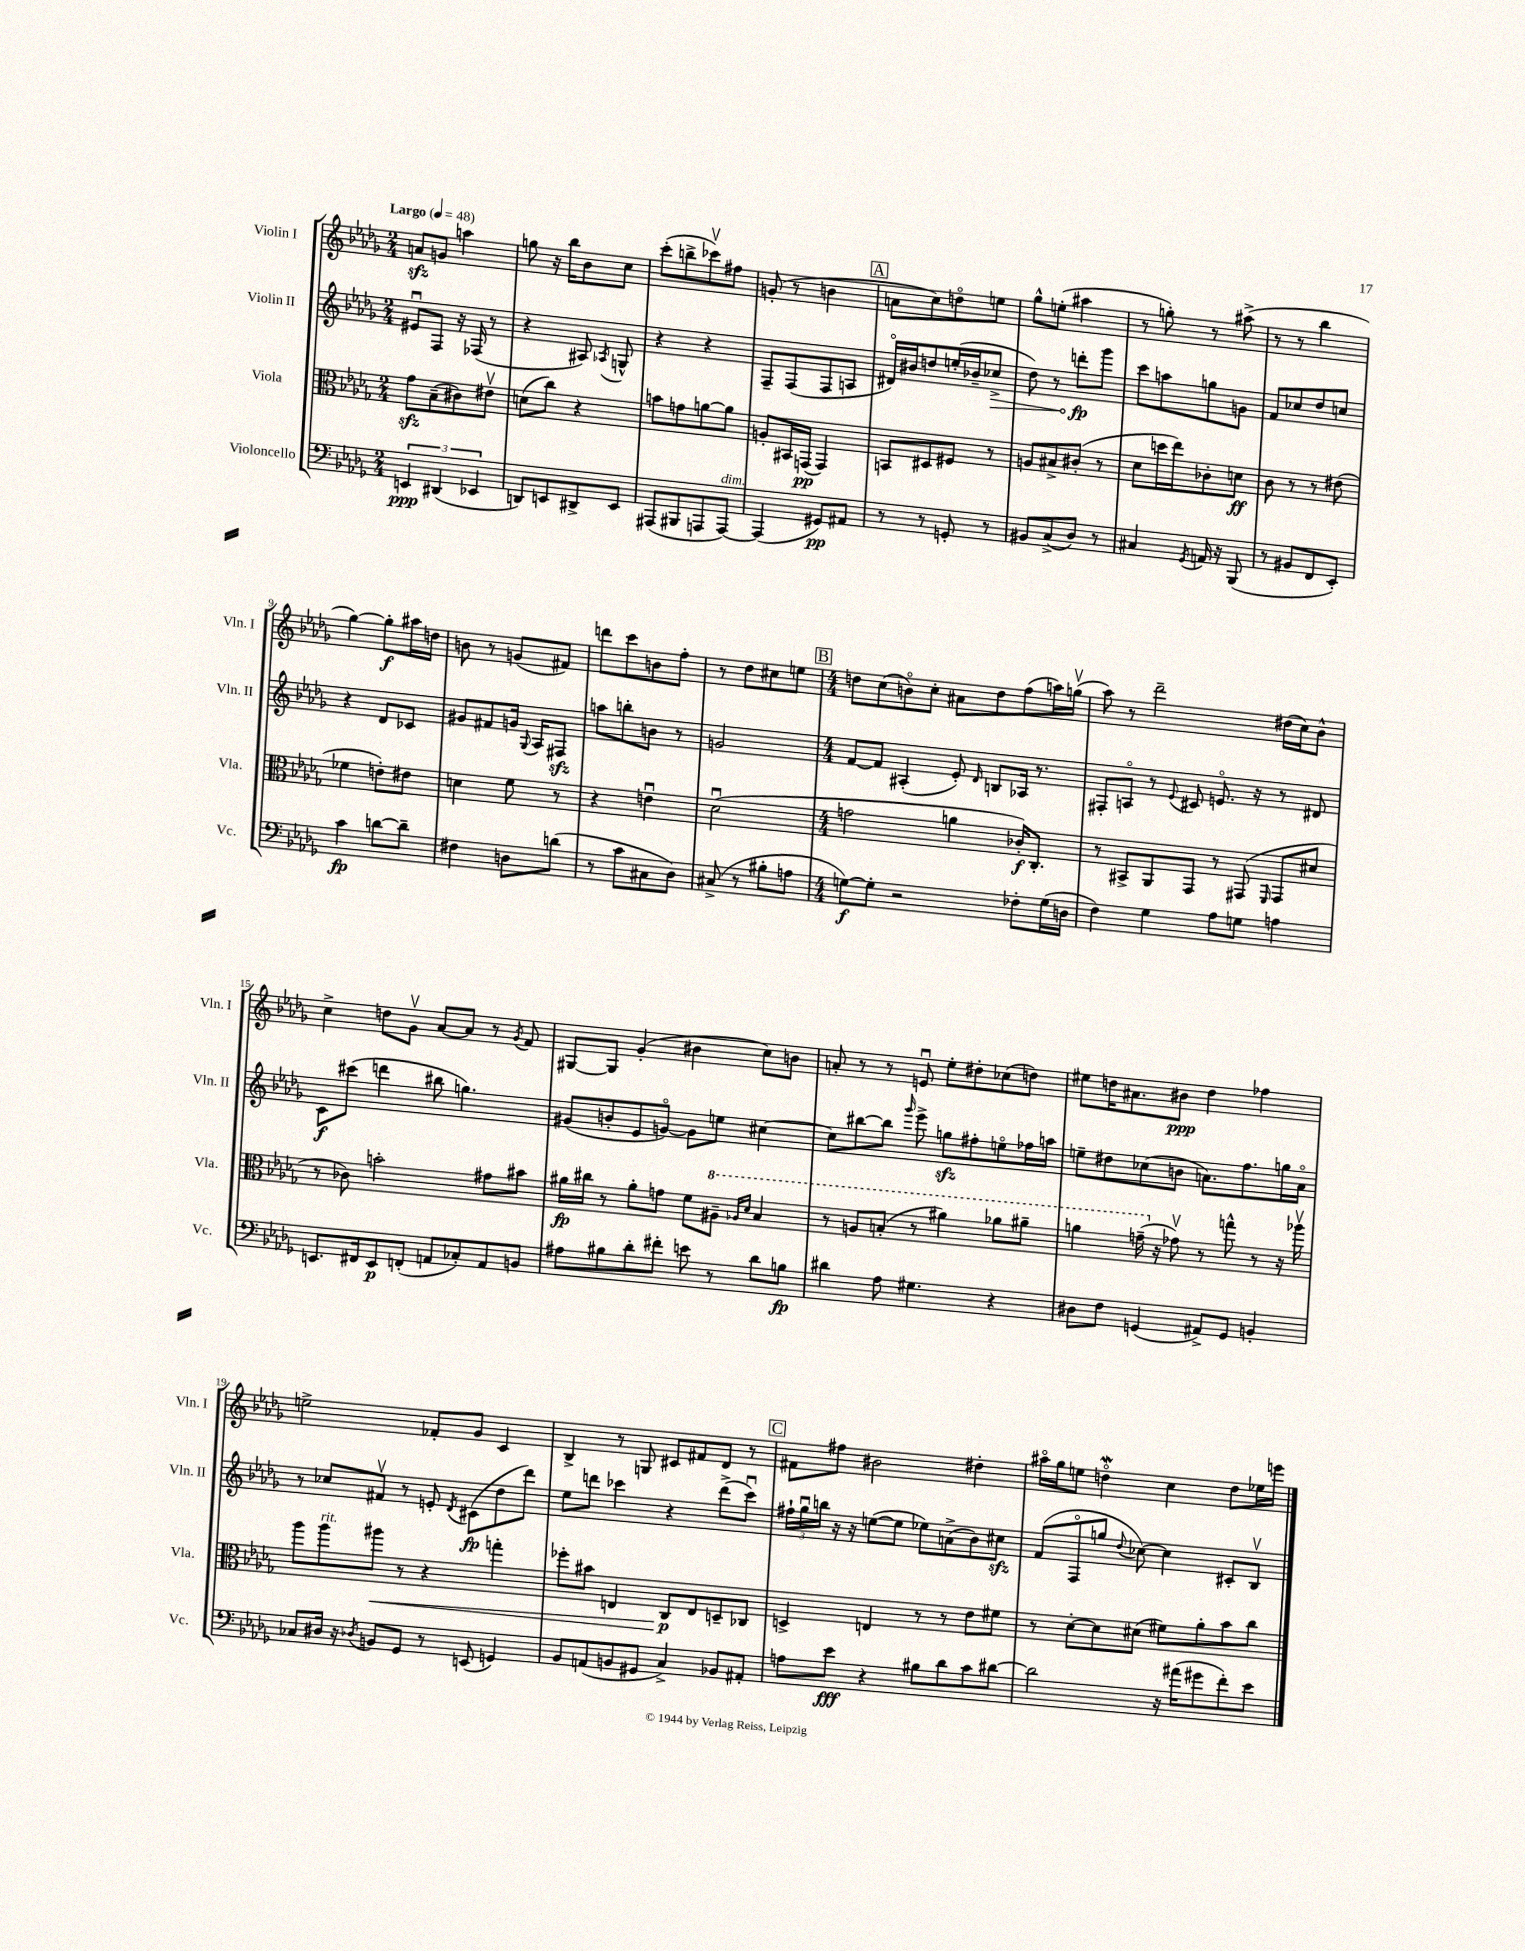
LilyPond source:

<<
\new StaffGroup <<
\new Staff = "s0" \with { instrumentName = "Violin I" shortInstrumentName = "Vln. I" } {
    \clef treble \key des \major \numericTimeSignature \time 2/4 \tempo "Largo" 4 = 48
    \autoBeamOff a'8[\sfz g'8] a''4 |
    g''8 r16 bes''16[ bes'8 c''8] |
    c'''8[-.( b''8-> ces'''8\upbow) fis''8] |
    g'8-.( r8 b'4 |
    \mark \markup { \box "A" } a'8[ c''8) d''8\flageolet e''8] |
    ges''8[-^ e''8]-.( ais''4 |
    r8 g''8-.) r8 ais''8->( |
    r8 r8 bes''4 |
    ges''4~) ges''8[-.\f ais''16 d''16] |
    b'8 r8 g'8[( fis'8]) |
    d'''8[ c'''8 b'8 f''8]-. |
    r8 des''8[ cis''8 e''8] |
    \mark \markup { \box "B" } \numericTimeSignature \time 4/4 d''8[ c''8( b'8\flageolet) c''8]-. ais'8[ d''8 f''8( a''16) g''16]\upbow( |
    aes''8) r8 des'''2-- dis''16[( c''16) bes'8]-^ |
    c''4-> d''8[ ges'8]\upbow aes'8[~ aes'8] r8 \acciaccatura { ges'8 } f'8 |
    gis8[~ gis8] ges'4-.( bis'4 c''8[) b'8] |
    a'8-. r8 r8 e'8\downbow ees''8[-. dis''8-. ces''8( d''8]) |
    eis''8[ d''16 ais'8. bis'8]\ppp d''4 fes''4 |
    e''2-> fes'8[-. ges'8] c'4 |
    bes4-> r8 g8 cis'8[ fis'8 des'8] r8 |
    \mark \markup { \box "C" } fis'8[ fis''8] bis'2 dis''4-. |
    ais''16[\flageolet ges''16 e''8] d''4\flageolet\mordent c''4 d''8[ ees''16 e'''16] \bar "|." |
}
\new Staff = "s1" \with { instrumentName = "Violin II" shortInstrumentName = "Vln. II" } {
    \clef treble \key des \major \numericTimeSignature \time 2/4
    \autoBeamOff eis'8[\downbow f8] r16 fes16( r8 |
    r4 ais8) \acciaccatura { aes8 } g8-^ |
    r4 r4 |
    f8[-- f8( f8 a8] |
    \mark \markup { \box "A" } dis'16[\flageolet) bis'16 d''8 e''16-.( bes'16-- \once \override Hairpin.circled-tip = ##t ces''8]->\> |
    des''8) r8 d'''8[-.\fp\! ges'''8] |
    c'''8[ a''8 g''8 g'8] |
    f'8[ ces''8 des''8 c''8] |
    r4 des'8[ ces'8] |
    gis'8[ fis'8 g'16] \appoggiatura { ges8 } aes16[ fis8]\sfz |
    a''8[ b''8-. b'8] r8 |
    g'2 |
    \mark \markup { \box "B" } \numericTimeSignature \time 4/4 f'8[~ f'8] ais4-.( ees'8-.) \grace { des'16 } b8[ aes16] r8. |
    fis8[-. a8]\flageolet r8 \appoggiatura { ees'8 } cis'8 e'8.\flageolet r16 r8 dis'8 |
    c'8[\f cis'''8]( d'''4 bis''8 g''4.) |
    gis'8[( b'8-. ees'8 g'8]~\flageolet) g'8[ e''8] cis''4~ |
    cis''8[ bis''8~ bis''8] \grace { ges'''16 } ees'''8-> g''8[\sfz fis''8-. e''8\flageolet fes''16 a''16] |
    e''8[-- dis''8 ces''8( b'8] a'8.[) f''8. g''16 a'16]\flageolet |
    r8 ces''8[ fis'8]\upbow r8 e'8-. \acciaccatura { des'8 } cis'8[\fp( des''8 des'''8]) |
    ees''8[ d'''8] ces'''4 r4 d'''8[->( ces'''8]\downbow) |
    \mark \markup { \box "C" } \tuplet 3/2 { fis''16[-! ges''16\downbow b''16] } r16 r16 e''8[~( e''8] ees''8[) a'8->( bes'8) cis''8]\sfz |
    f'8[( f8\flageolet g''8] \appoggiatura { des''8 } ces''8~) ces''4 cis'8[-. bes8]\upbow \bar "|." |
}
\new Staff = "s2" \with { instrumentName = "Viola" shortInstrumentName = "Vla." } {
    \clef alto \key des \major \numericTimeSignature \time 2/4
    \autoBeamOff ges'8[\sfz bes8--( cis'8) eis'8]\upbow |
    d'8[( c''8]) r4 |
    b'8[ g'8 a'8~ a'8] |
    a8[-. bis,16 g,16]\pp( g,4) |
    \mark \markup { \box "A" } b,8[ dis8 fis8] r8 |
    a8[ bis8-> cis'8]-.( r8 |
    des'8[ d''16 ees''16) ces'8-. d'8]\ff |
    c'8 r8 r8 eis'8( |
    fes'4 e'8[-.) eis'8] |
    d'4 f'8 r8 |
    r4 e'4\downbow |
    des'2\downbow( |
    \mark \markup { \box "B" } \numericTimeSignature \time 4/4 g'2 a'4 ces'16[-.\f) c8.]-. |
    r8 bis,8[-> aes,8 ges,8] r8 gis,8( \grace { f,16 } gis,8[ dis'8] |
    r8 ces'8) b'2-. gis'8[ bis'8] |
    ais'16[\fp cis''16] r8 ais'8[-. g'8] f'8[ \ottava #1 ais'!8]-- \grace { aes'16[ des''16] } bes'4 |
    r8 a'8[ b'8]-.( r8 ais''4) aes''8[ ais''8]-- |
    a''4 g''16--( \ottava #0 r16 ges'!8\upbow) r8 g''!8-^ r8 r16 aes''16\upbow |
    aes''8[ aes''8^\markup { \italic "rit." } ais''8]\< r8 r4 g''4-. |
    fes''8[-. bis'8] e4 c8[\p\! e8 d8-- ces8] |
    \mark \markup { \box "C" } d4-> e4 r8 r8 ees'8[ fis'8] |
    r8 des'8[~-. des'8 dis'8]( fis'8[) aes'8-. bes'8 c''8] \bar "|." |
}
\new Staff = "s3" \with { instrumentName = "Violoncello" shortInstrumentName = "Vc." } {
    \clef bass \key des \major \numericTimeSignature \time 2/4
    \autoBeamOff \tuplet 3/2 { e,4\ppp dis,4( ees,4 } |
    d,8[) e,8 dis,8-> e,8] |
    ais,,8[( bis,,8 a,,8 a,,8]~^\markup { \italic "dim." }) |
    a,,4( gis,8[\pp) ais,8] |
    \mark \markup { \box "A" } r8 r8 g,8-. r8 |
    bis,8[ c8->( des8]) r8 |
    cis4 \acciaccatura { ges,8 } a,16 r16 bes,,8( |
    r8 bis,8[ f,8 ees,8]-.) |
    c'4\fp d'8[~ d'8]-- |
    fis4 d8[ d'8]( |
    r8 c'8[ cis8 des8]) |
    cis8->( r8 bis8[-. a8] |
    \mark \markup { \box "B" } \numericTimeSignature \time 4/4 g8[~\f) g8]-. r2 fes8[-. g16( d16] |
    f4) ges4 aes8[ g8] a4 |
    e,8.[ fis,16 e,8\p f,8]-.( a,8[ ces8-.) a,8 b,8] |
    ais8[ bis8 des'8-. fis'8]-. e'8 r8 des'8[ b8]\fp |
    dis'4 aes8 gis4. r4 |
    dis8[ f8] g,4( ais,8[->) g,8] b,4-. |
    ces8[ dis16] r16 \acciaccatura { des8 } b,8[ ges,8] r8 e,8( g,4) |
    bes,8[ a,8( b,8 gis,8] c4->) bes,8[ ais,8]-. |
    \mark \markup { \box "C" } a8[ ees'8]\fff r4 bis8[ des'8 c'8 dis'8]~ |
    dis'2 r16 ais'16[( gis'8 f'8-.) ees'8] \bar "|." |
}
>>
>>
